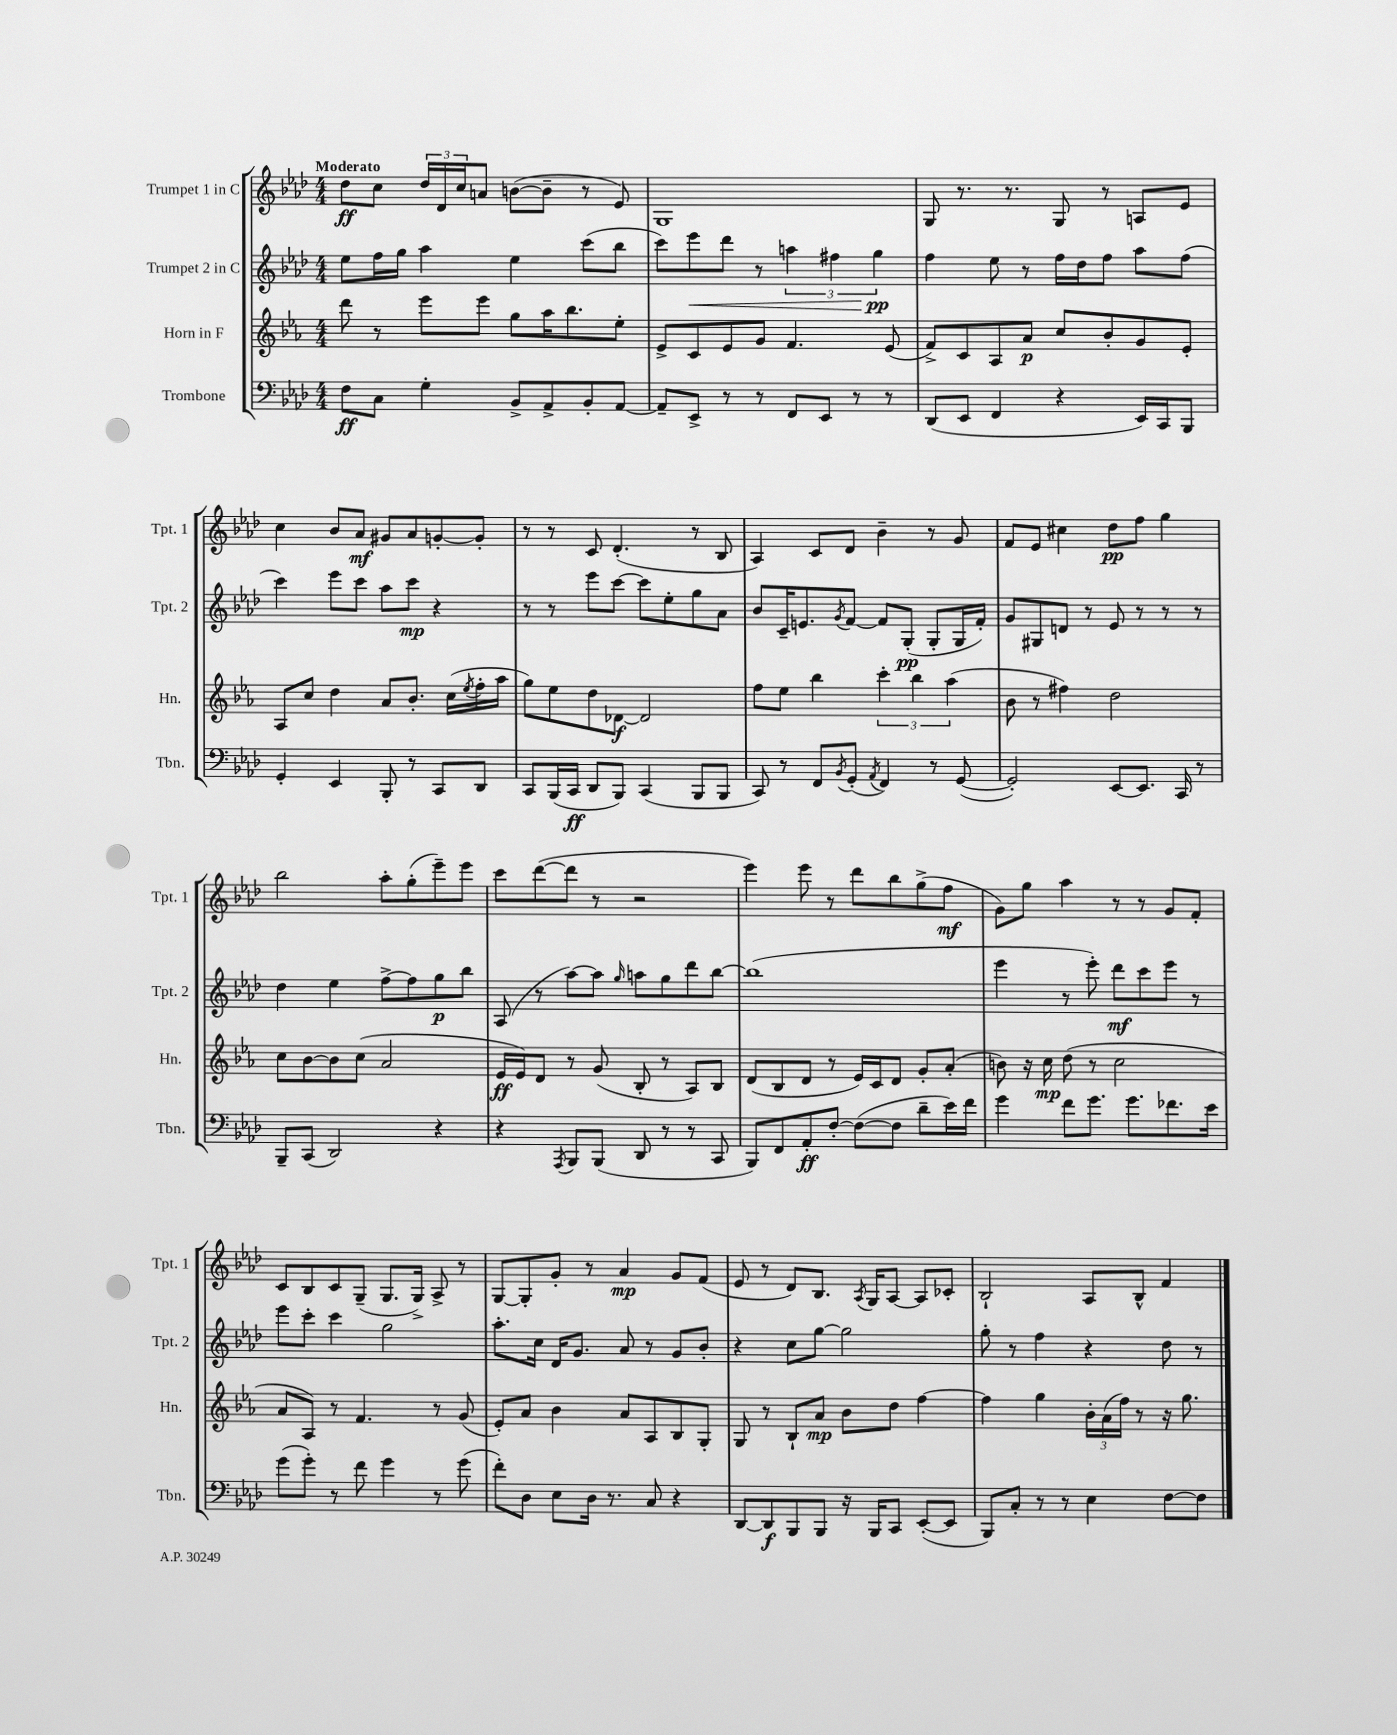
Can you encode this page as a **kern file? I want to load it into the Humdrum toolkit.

**kern	**kern	**kern	**kern
*staff4	*staff3	*staff2	*staff1
*clefF4	*clefG2	*clefG2	*clefG2
*k[b-e-a-d-]	*k[b-e-a-]	*k[b-e-a-d-]	*k[b-e-a-d-]
*M4/4	*M4/4	*M4/4	*M4/4
8F	8ddd	8ee-	8dd-
8C	8r	16ff	8cc
.	.	16gg	.
4G'	8eee-	4aa-	24dd-
.	.	.	24d-
.	.	.	24cc
.	8eee-	.	8a
8BB-^	8gg	4ee-	([8b
8AA-^	16aa-	.	8b~]
.	8.bb-	.	.
8BB-'	.	(8ccc	8r
[8AA-	8ee-'	8bb-	8e-)
=	=	=	=
8AA-~]	8e-^	8ccc)	1G
8EE-^	8c	8eee-	.
8r	8e-	8ddd-	.
8r	8g	8r	.
8FF	4.f	6aa	.
8EE-	.	.	.
.	.	6ff#	.
8r	.	.	.
.	.	6gg	.
8r	(8e-	.	.
=	=	=	=
(8DD-	8f^)	4ff	8G
8EE-	8c	.	8.r
4FF	8A-	8ee-	.
.	.	.	8.r
.	8a-	8r	.
4r	8cc	16ff	8G
.	.	16dd-	.
.	8b-'	8ff	8r
16EE-)	8g	8aa-	8A
16CC	.	.	.
8BBB-	8e-'	(8ff	8e-
=	=	=	=
4GG'	8A-	4ccc)	4cc
.	8cc	.	.
4EE-	4dd	8eee-	8b-
.	.	8ccc	8a-
8BBB-'	8a-	8aa-	8g#
8r	8.b-'	8ccc	8a-
8CC	.	4r	[8g'
.	(16cc	.	.
.	8qee-	.	.
8DD-	16ff'	.	8g']
.	16aa-	.	.
=	=	=	=
8CC	8gg)	8r	8r
(16BBB-	8ee-	8r	8r
16CC	.	.	.
8DD-	8dd	8eee-	8c
8BBB-)	[8d-	[8ccc	(4.d-'
(4CC	2d-]	8ccc]	.
.	.	8ee-'	.
8BBB-	.	8gg	8r
8BBB-	.	8a-	8B-
=	=	=	=
8CC)	8ff	8b-	4A-)
8r	8ee-	16c~	.
.	.	8.e	.
8FF	4bb-	.	8c
8qBB-	.	8qg	.
(8GG'	.	[8f	8d-
8qAA-	.	.	.
4FF)	6ccc'	8f]	4b-~
.	.	(8G'	.
.	6bb-	.	.
8r	.	8G'	8r
.	(6aa-	.	.
([8GG	.	16G	8g
.	.	16f')	.
=	=	=	=
2GG'])	8b-	8g	8f
.	8r	8G#	8e-
.	4ff#)	8d	4cc#
.	.	8r	.
[8EE-	2dd	8e-	8dd-
8.EE-]	.	8r	8ff
.	.	8r	4gg
16CC	.	.	.
8r	.	8r	.
=	=	=	=
8BBB-~	8cc	4dd-	2bb-
(8CC	[8b-	.	.
2DD-)	8b-]	4ee-	.
.	(8cc	.	.
.	2a-	[8ff^	8aa-'
.	.	8ff]	(8gg'
4r	.	8gg	8eee-~)
.	.	8bb-	8eee-
=	=	=	=
4r	16e-	(8A-	8ccc
.	16e-)	.	.
.	8d	8r	([8ddd-
8qAAA-	.	.	.
8BBB-	8r	[8aa-)	8ddd-]
(8BBB-	(8g	8aa-]	8r
.	.	16qqgg	.
8DD-	8B-'	8aa	2r
8r	8r	8gg	.
8r	8A-)	8ddd-	.
8CC	8B-	[8bb-	.
=	=	=	=
8BBB-)	(8d	(1bb-]	4eee-)
8FF	8B-	.	.
8AA-'	8d	.	8eee-
[8F'	8r	.	8r
(8F_	16e-)	.	8ddd-
.	16c	.	.
8F]	8d	.	8bb-
8d-~	8g'	.	(8gg^
16e-)	(8a-'	.	8ff
16f	.	.	.
=	=	=	=
4g	8b)	4eee-	8g)
.	16r	.	8gg
.	16cc	.	.
8f	(8dd	8r	4aa-
8.g	8r	8eee-')	.
.	2cc	8ddd-	8r
8.g	.	.	.
.	.	8ccc	8r
8.f-	.	8eee-	8g
.	.	8r	8f'
16e-	.	.	.
=	=	=	=
(8g	8a-	8eee-	8c
8g')	8A-)	8ccc'	8B-
8r	8r	4ccc	8c
8f	4.f	.	(8G~
4g	.	2gg	8.G
.	.	.	16G^)
8r	8r	.	8A-^
(8g	(8g	.	8r
=	=	=	=
8f')	8e-')	8.aa-'	[8G
8D-	8a-	.	8G']
.	.	16cc	.
8E-	4b-	16d-	8g'
.	.	8.g	.
16D-	.	.	8r
8.r	.	.	.
.	8a-	8a-	4a-
8C	8A-	8r	.
4r	8B-	8g	8g
.	8G'	8b-'	(8f
=	=	=	=
[8DD-	8G	4r	8e-
8DD-]	8r	.	8r
8BBB-	8B-`	8cc	8d-)
8BBB-	8a-	[8gg	8.B-
16r	8b-	2gg]	.
.	.	.	8qA-
16BBB-	.	.	16G
8CC	8dd	.	[8A-
([8EE-'	[4ff	.	8A-]
8EE-]	.	.	8c-'
=	=	=	=
8BBB-)	4ff]	8gg'	2B-`
8C'	.	8r	.
8r	4gg	4ff	.
8r	.	.	.
4E-	24b-'	4r	8A-
.	(24a-	.	.
.	24ff)	.	.
.	8r	.	8B-^^
[8F	16r	8dd-	4f
.	8.gg	.	.
8F]	.	8r	.
==	==	==	==
*-	*-	*-	*-
